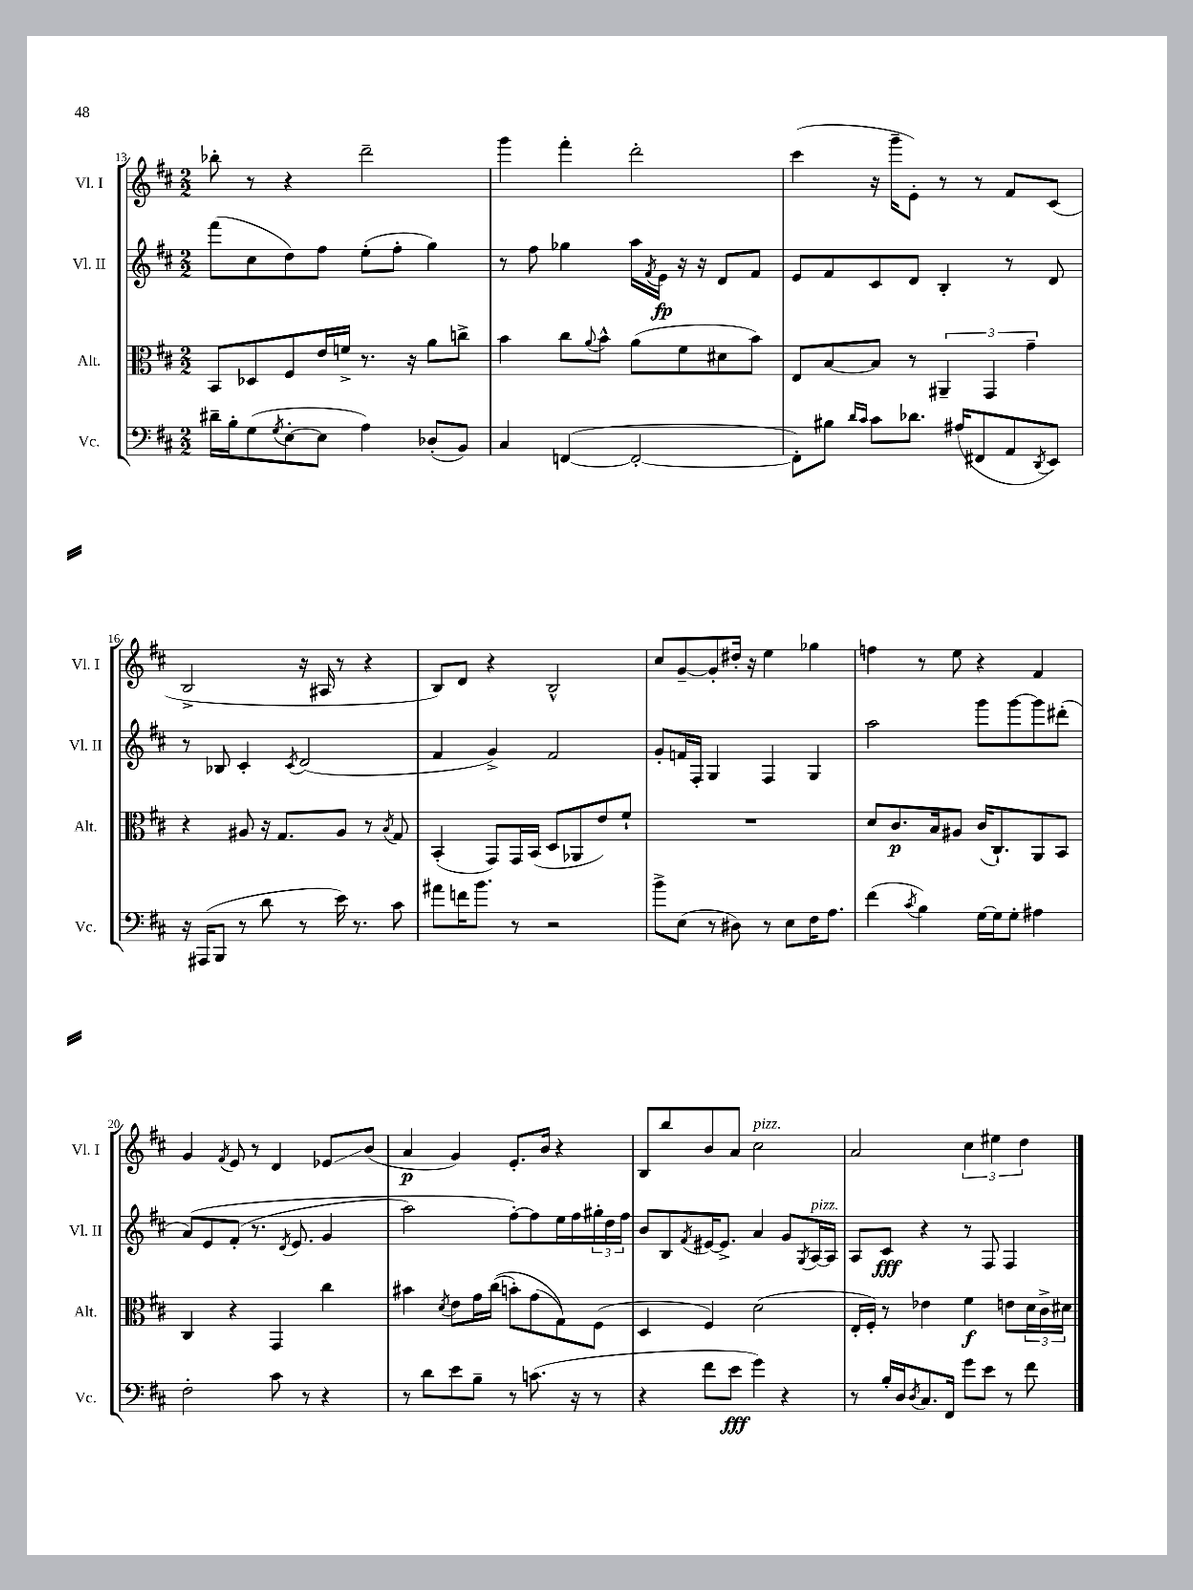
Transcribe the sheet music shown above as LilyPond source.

<<
\new StaffGroup <<
\new Staff = "s0" \with { instrumentName = "Vl. I" shortInstrumentName = "Vl. I" } {
    \clef treble \key d \major \numericTimeSignature \time 2/2
    bes''8-. r8 r4 d'''2-- |
    g'''4 fis'''4-. d'''2-. |
    cis'''4( r16 g'''16-- e'8-.) r8 r8 fis'8 cis'8( |
    b2-> r16 ais16 r8 r4 |
    b8) d'8 r4 b2-^ |
    cis''8 g'8~-- g'8-. dis''16-. r16 e''4 ges''4 |
    f''4 r8 e''8 r4 fis'4 |
    g'4 \acciaccatura { fis'8 } e'8 r8 d'4 ees'8\glissando b'8( |
    a'4\p g'4) e'8.-. b'16 r4 |
    b8 b''8 b'8 a'8 cis''2^\markup { \italic "pizz." } |
    a'2 \tuplet 3/2 { cis''4 eis''4 d''4 } \bar "|." |
}
\new Staff = "s1" \with { instrumentName = "Vl. II" shortInstrumentName = "Vl. II" } {
    \clef treble \key d \major \numericTimeSignature \time 2/2
    fis'''8( cis''8 d''8) fis''8 e''8-.( fis''8-. g''4) |
    r8 fis''8 ges''4 a''16 \acciaccatura { fis'8 } e'16\fp r16 r16 d'8 fis'8 |
    e'8 fis'8 cis'8 d'8 b4-. r8 d'8 |
    r8 bes8 cis'4-. \acciaccatura { cis'8 } d'2( |
    fis'4 g'4->) fis'2 |
    g'8-. f'16 fis16-. g4 fis4 g4 |
    a''2 g'''8 g'''8~ g'''8 dis'''8-.( |
    a'8)\( e'8 fis'8-.( r8. \acciaccatura { d'8 } e'8. g'4 |
    a''2) fis''8~-.\) fis''8 e''16 fis''16 \tuplet 3/2 { gis''16-. d''16 fis''16 } |
    b'8 b8 \acciaccatura { fis'8 } eis'16~ eis'8.-> a'4 g'8 \acciaccatura { g8 } a16~^\markup { \italic "pizz." } a16 |
    a8 cis'8\fff r4 r8 fis8 fis4 \bar "|." |
}
\new Staff = "s2" \with { instrumentName = "Alt." shortInstrumentName = "Alt." } {
    \clef alto \key d \major \numericTimeSignature \time 2/2
    b,8 des8 fis8 e'16 f'16-> r8. r16 a'8 c''8-> |
    b'4 cis''8 \appoggiatura { a'8 } b'8-^ a'8( fis'8 dis'8 b'8) |
    e8 b8~ b8 r8 \tuplet 3/2 { ais,4-- g,4 g'4-- } |
    r4 ais8 r16 g8. ais8 r8 \acciaccatura { b8 } g8 |
    b,4-.( g,8) g,16 b,16( d8 aes,8 e'8) fis'8-! |
    R1 |
    d'8 cis'8.\p b16 ais8 cis'16( cis8.-!) a,8 b,8 |
    cis4 r4 g,4 cis''4 |
    bis'4 \acciaccatura { d'8 } e'8 g'16 cis''16(\( b'8-.) g'8( g8)\) fis8( |
    d4 fis4) d'2( |
    e16-. fis16-.) r8 ees'4 fis'4\f e'8 \tuplet 3/2 { d'16 cis'16-> dis'16 } \bar "|." |
}
\new Staff = "s3" \with { instrumentName = "Vc." shortInstrumentName = "Vc." } {
    \clef bass \key d \major \numericTimeSignature \time 2/2
    dis'16-- b16-. g8( \acciaccatura { g8 } e8~-. e8 a4) des8-.( b,8) |
    cis4 f,4~( f,2~-. |
    f,8-.) bis8 \grace { d'16 cis'16 } cis'8 des'8. ais16( fis,8 a,8 \acciaccatura { d,8 } e,8) |
    r16 ais,,16( b,,8 r8 d'8 r8 e'16) r8. cis'8 |
    ais'8 f'16 b'8. r8 r2 |
    b'8-> e8( r8 dis8) r8 e8 fis16 a8. |
    fis'4( \acciaccatura { cis'8 } b4) g16~ g16 g8-. ais4 |
    fis2-. cis'8 r8 r4 |
    r8 d'8 e'8 b8-- r8 c'8.( r16 r8 |
    r4 fis'8 e'8\fff g'4) r4 |
    r8 b16-. d16 \acciaccatura { d8 } cis8. fis,16 g'8 e'8 r8 fis'8 \bar "|." |
}
>>
>>
\layout { \context { \Score currentBarNumber = #13 } }
